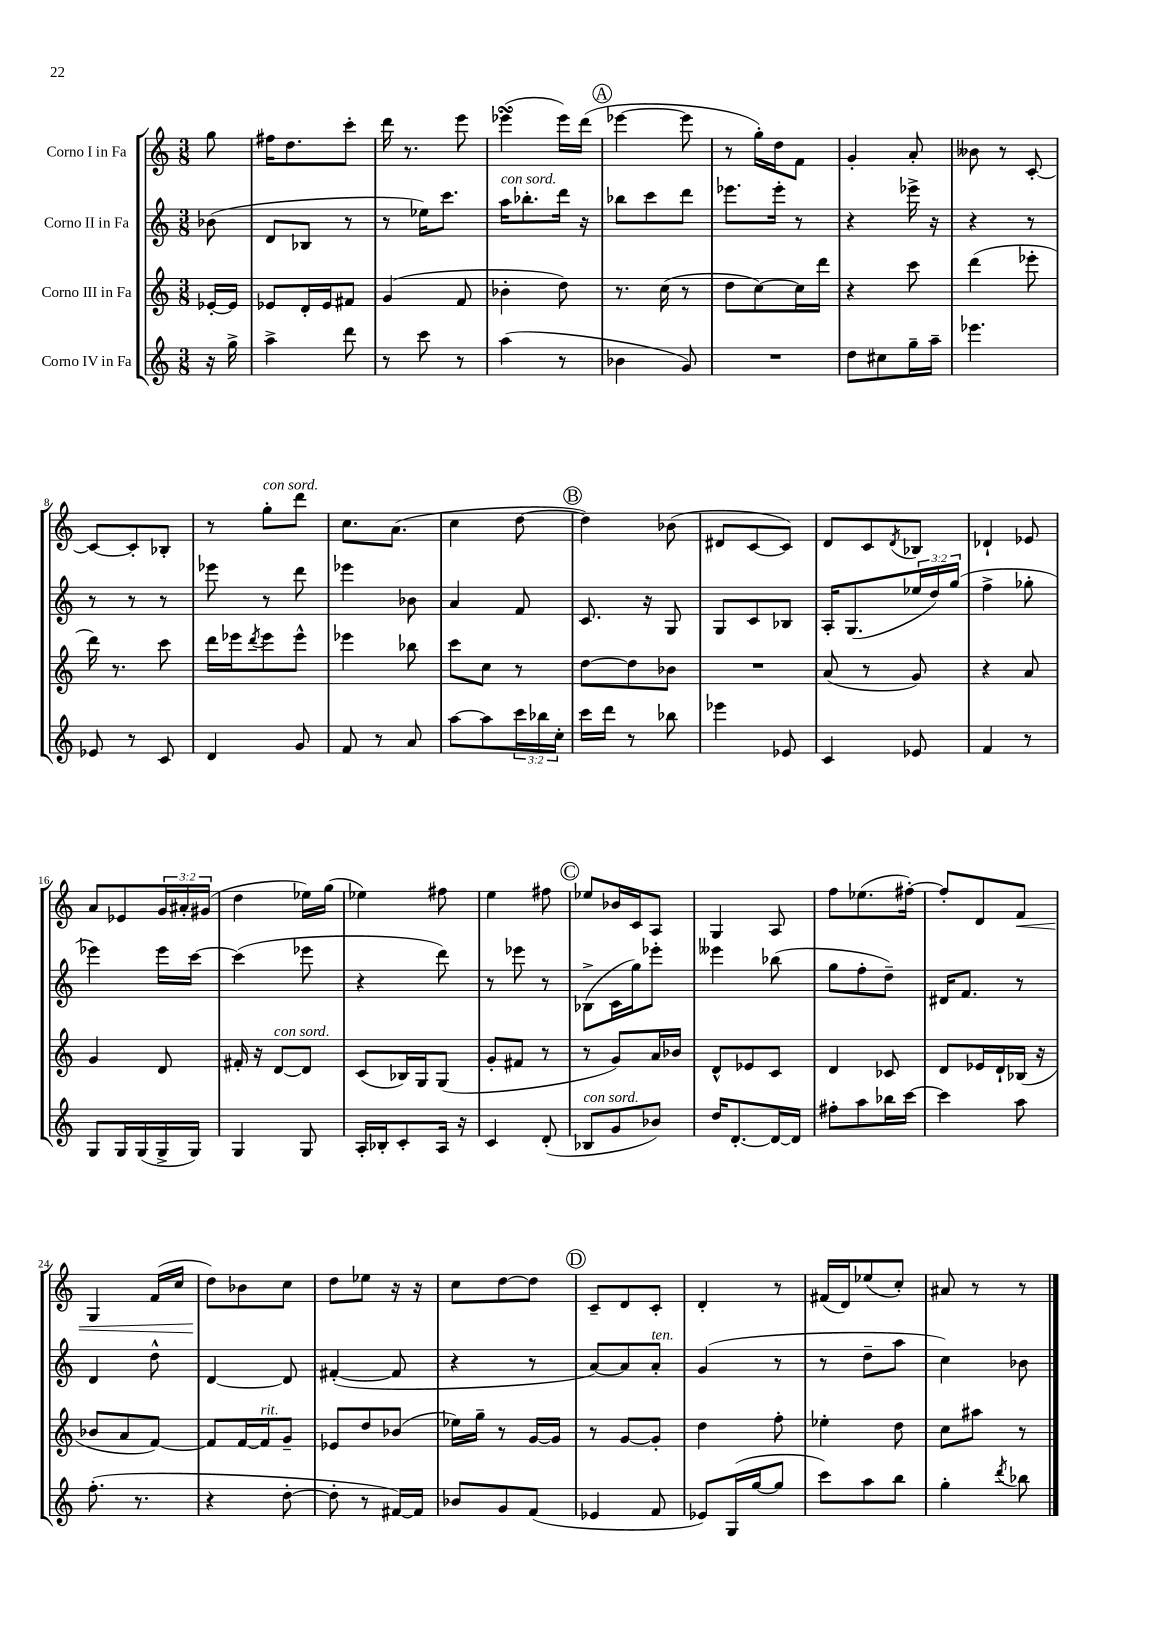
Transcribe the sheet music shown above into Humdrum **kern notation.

**kern	**kern	**kern	**kern
*staff4	*staff3	*staff2	*staff1
*clefG2	*clefG2	*clefG2	*clefG2
*k[]	*k[]	*k[]	*k[]
*M3/8	*M3/8	*M3/8	*M3/8
16r	[16e-'/LL	(8b-\	8gg\
16gg^\	16e-/]JJ	.	.
=	=	=	=
4aa^\	8e-/L	8d/L	16ff#\LK
.	.	.	8.dd\
.	16d'/L	8B-/J	.
.	16e-/J	.	.
8ddd\	8f#/J	8r	8ccc'\J
=	=	=	=
8r	(4g/	8r	16ddd\
.	.	.	8.r
8ccc\	.	16ee-\LK)	.
.	.	8.ccc\J	.
8r	8f/	.	8eee\
=	=	=	=
(4aa\	4b-'\	16aa\LK	(4eee-\
.	.	8.bb-'\	.
8r	8dd\)	16ddd\Jk	16eee-\LL)
.	.	16r	(16ddd\JJ
=	=	=	=
4b-\	8.r	8bb-\L	[4eee-\
.	.	8ccc\	.
.	(16cc\	.	.
8g/)	8r	8ddd\J	8eee-\]
=	=	=	=
4.r	8dd\L	8.eee-\L	8r
.	[8cc\)	.	16gg'\LL)
.	.	16eee-'\Jk	16dd\J
.	16cc\]L	8r	8f\J
.	16ddd\JJ	.	.
=	=	=	=
8dd\L	4r	4r	4g'/
8cc#\	.	.	.
16gg~\L	8ccc\	16eee-^\	8a'/
16aa~\JJ	.	16r	.
=	=	=	=
4.eee-\	(4ddd\	4r	8b--\
.	.	.	8r
.	8eee-'\	8r	[8c'/
=	=	=	=
8e-/	16ddd\)	8r	8c/_L
.	8.r	.	.
8r	.	8r	8c'/]
8c/	8ccc\	8r	8B-'/J
=	=	=	=
4d/	16ddd\LL	8eee-\	8r
.	16eee-\J	.	.
.	8qddd/	.	.
.	8eee-\	8r	8gg'\L
8g/	8eee-^^\J	8ddd\	8ddd\J
=	=	=	=
8f/	4eee-\	4eee-\	8.cc\L
8r	.	.	.
.	.	.	(8.a\J
8a/	8bb-\	8b-\	.
=	=	=	=
[8aa\L	8ccc\L	4a/	4cc\
8aa\]	8cc\J	.	.
24ccc\L	8r	8f/	[8dd\
24bb-\	.	.	.
24cc'\JJ	.	.	.
=	=	=	=
16ccc\LL	[8dd\L	8.c/	4dd\])
16ddd\JJ	.	.	.
8r	8dd\]	.	.
.	.	16r	.
8bb-\	8b-\J	8G/	(8b-\
=	=	=	=
4eee-\	4.r	8G/L	8d#/L
.	.	8c/	[8c/
8e-/	.	8B-/J	8c/]J)
=	=	=	=
4c/	(8a/	16A'/LK	8d/L
.	.	(8.G/	.
.	8r	.	8c/
.	.	.	8qd/
8e-/	8g/)	24ee-/L	8B-/J
.	.	24dd/)	.
.	.	(24gg/JJ	.
=	=	=	=
4f/	4r	4ff^\	4d-`/
8r	8a/	8gg-'\	8e-/
=	=	=	=
8G/L	4g/	4eee-\)	8a/L
16G/L	.	.	8e-/
(16G/	.	.	.
16G^/	8d/	16eee-\LL	24g/L
.	.	.	24a#'/
16G/JJ)	.	[16ccc\JJ	.
.	.	.	(24g#/JJ
=	=	=	=
4G/	16f#'/	(4ccc\]	4dd\
.	16r	.	.
.	[8d/L	.	.
8G/	8d/]J	8eee-\	16ee-\LL)
.	.	.	(16gg\JJ
=	=	=	=
16A'/LL	(8c/L	4r	4ee-\)
16B-'/J	.	.	.
8c'/	16B-/L)	.	.
.	16G/J	.	.
16A/Jk	(8G/J	8ddd\)	8ff#\
16r	.	.	.
=	=	=	=
4c/	8g'/L	8r	4ee\
.	8f#/J	8eee-\	.
(8d'/	8r	8r	8ff#\
=	=	=	=
8B-/L	8r	(8B-^\L	8ee-/L
8g/	8g/L)	16c\L	16b-/L
.	.	16gg\J)	16c/J
8b-/J)	16a/L	8eee-'\J	8A/J
.	16b-/JJ	.	.
=	=	=	=
16dd/LK	8d^^/L	4eee--\	4G/
[8.d'/	.	.	.
.	8e-/	.	.
16d/_L	8c/J	(8bb-\	8A/
16d/]JJ	.	.	.
=	=	=	=
8ff#'\L	4d/	8gg\L	8ff\L
8aa\	.	8ff'\	(8.ee-\
16bb-\L	8c-/	8dd~\J)	.
[16ccc\JJ	.	.	[16ff#'\Jk)
=	=	=	=
4ccc\]	8d/L	16d#/LK	8ff#'/]L
.	.	8.f/J	.
.	16e-/L	.	8d/
.	16d`/	.	.
8aa\	(16B-/JJ	8r	8f/J
.	16r	.	.
=	=	=	=
(8.ff'\	8b-/L	4d/	4G/
.	8a/	.	.
8.r	.	.	.
.	[8f/J)	8dd^^\	(16f/LL
.	.	.	16cc/JJ
=	=	=	=
4r	8f/]L	[4d/	8dd\L)
.	[16f/L	.	8b-\
.	16f/]J	.	.
[8dd'\	8g~/J	8d/]	8cc\J
=	=	=	=
8dd'\]	8e-/L	([4f#'/	8dd\L
8r	8dd/	.	8ee-\J
[16f#/LL)	(8b-/J	8f#/]	16r
16f#/]JJ	.	.	16r
=	=	=	=
8b-/L	16ee-\LL)	4r	8cc\L
.	16gg~\JJ	.	.
8g/	8r	.	[8dd\
(8f/J	[16g/LL	8r	8dd\]J
.	16g/]JJ	.	.
=	=	=	=
4e-/	8r	[8a/L)	8c~/L
.	[8g/L	8a/]	8d/
8f/	8g'/]J	8a'/J	8c'/J
=	=	=	=
8e-/L)	4dd\	(4g/	4d'/
(16G/L	.	.	.
[16gg/J	.	.	.
8gg/]J	8ff'\	8r	8r
=	=	=	=
8ccc\L)	4ee-'\	8r	(16f#/LL
.	.	.	16d/J)
8aa\	.	8dd~\L	(8ee-/
8bb\J	8dd\	8aa\J	8cc'/J)
=	=	=	=
4gg'\	8cc\L	4cc\)	8a#/
.	8aa#\J	.	8r
8qddd/	.	.	.
8bb-\	8r	8b-\	8r
==	==	==	==
*-	*-	*-	*-
